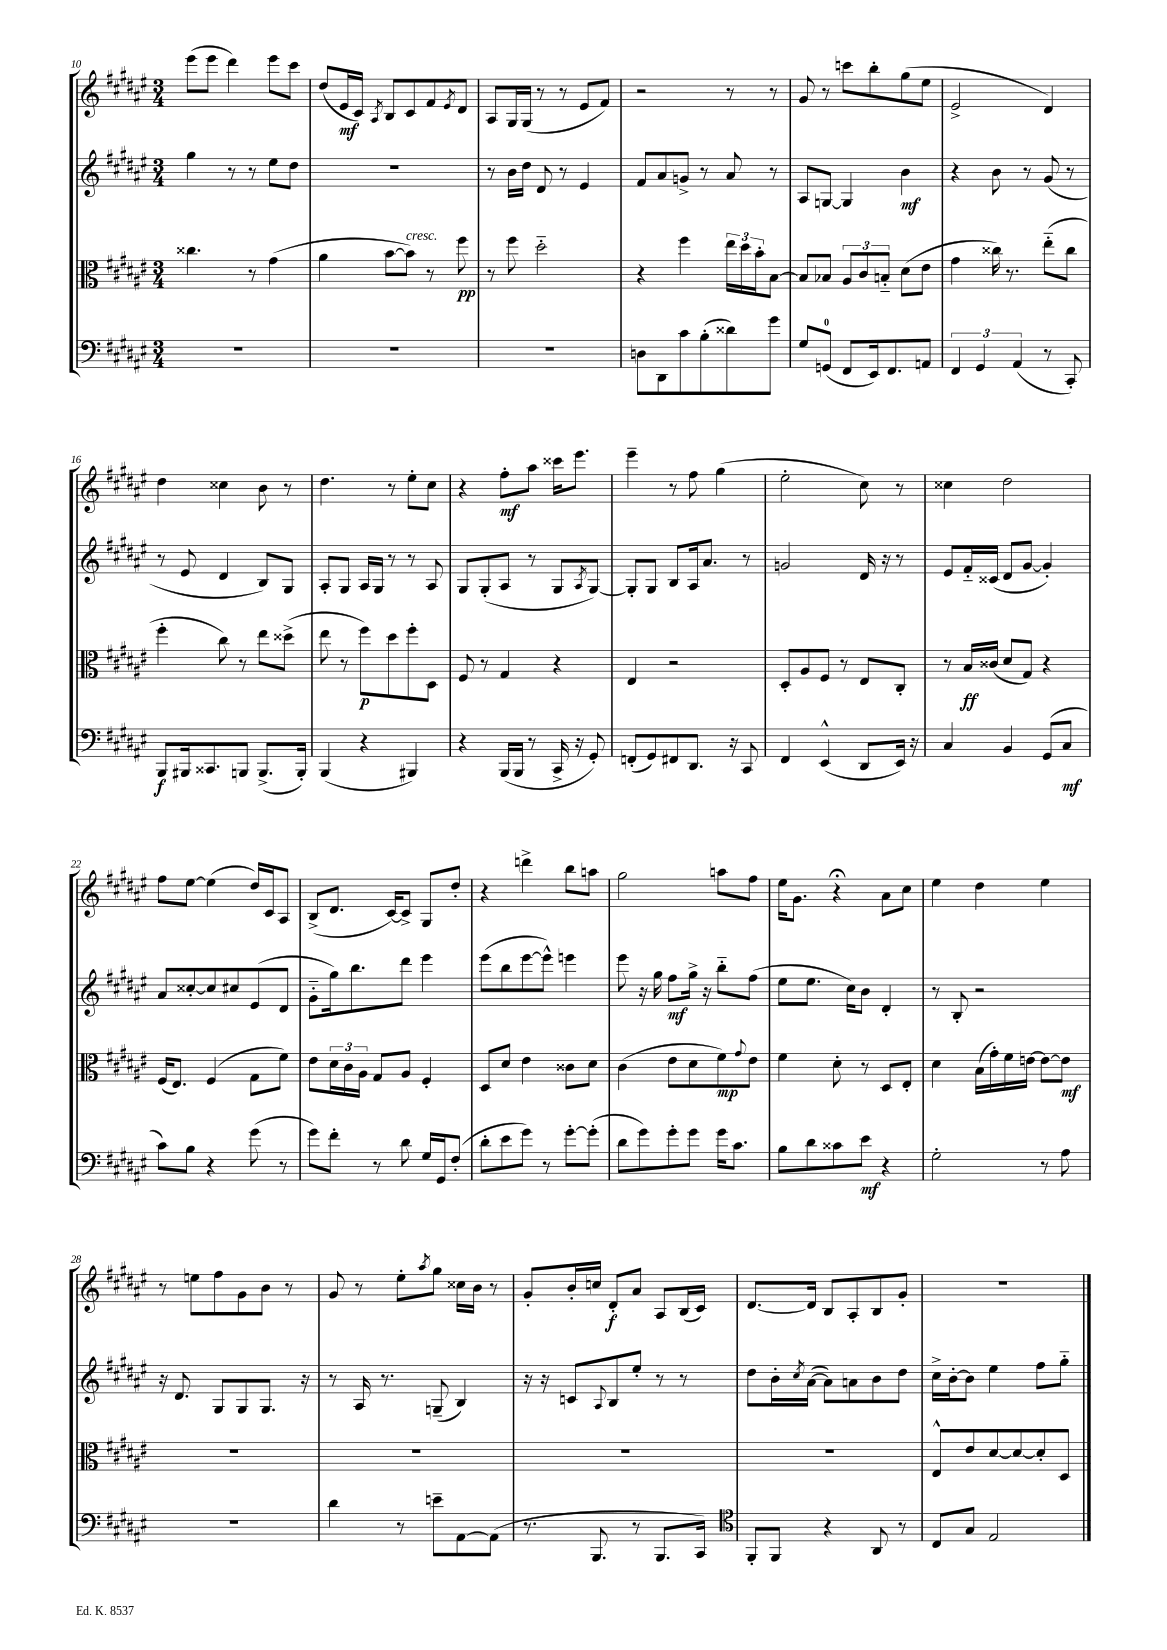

**kern	**kern	**kern	**kern
*staff4	*staff3	*staff2	*staff1
*clefF4	*clefC3	*clefG2	*clefG2
*k[f#c#g#d#a#e#]	*k[f#c#g#d#a#e#]	*k[f#c#g#d#a#e#]	*k[f#c#g#d#a#e#]
*M3/4	*M3/4	*M3/4	*M3/4
2.r	4.cc##	4gg#	(8eee#
.	.	.	8eee#
.	.	8r	4ddd#)
.	8r	8r	.
.	(4g#	8ee#	8eee#
.	.	8dd#	8ccc#
=	=	=	=
2.r	4a#	2.r	(8dd#
.	.	.	16e#
.	.	.	16c#)
.	.	.	8qA#
.	[8b	.	8B
.	8b])	.	8c#
.	8r	.	8f#
.	.	.	8qe#
.	8ff#	.	8d#
=	=	=	=
2.r	8r	8r	8A#
.	8ff#	16b	16G#
.	.	16dd#	(16G#
.	2dd#'~	8d#	8r
.	.	8r	8r
.	.	4e#	8e#
.	.	.	8f#)
=	=	=	=
8D	4r	8f#	2r
8DD#	.	8a#	.
8c#	4ff#	8g^	.
(8B'	.	8r	.
8d##)	24ee#	8a#	8r
.	24dd#	.	.
.	24b'	.	.
8g#	[8B	8r	8r
=	=	=	=
8G#	8B]	8A#	8g#
(8GG	8B-	[8G	8r
8FF#	12A#	4G]	8ccc
.	12c#	.	.
16EE#)	.	.	8bb'
.	12B'~	.	.
8.FF#	.	.	.
.	(8d#	4b	(8gg#
8AA	8e#	.	8ee#
=	=	=	=
6FF#	4g#	4r	2e#^
6GG#	.	.	.
.	16cc##)	8b	.
.	8.r	.	.
(6AA#	.	.	.
.	.	8r	.
8r	(8ee#'~	(8g#	4d#)
8CC#')	8cc##	8r	.
=	=	=	=
8BBB	4ff#'	8r	4dd#
16BBB#	.	8e#	.
8.CC##	.	.	.
.	8cc#)	4d#	4cc##
8BBB	8r	.	.
(8.BBB^	8ee#	8B)	8b
.	(8dd##^	8G#	8r
16BBB')	.	.	.
=	=	=	=
(4BBB	8ee#	8A#'	4.dd#
.	8r	8G#	.
4r	8ff#)	16A#	.
.	.	16G#	.
.	8dd#	8r	8r
4BBB#)	8ff#'	8r	8ee#'
.	8D#	8A#	8cc#
=	=	=	=
4r	8F#	8G#	4r
.	8r	(8G#'	.
(16BBB	4G#	8A#	8ff#'
16BBB	.	.	.
8r	.	8r	8aa#
16CC#^	4r	8G#	16ccc##
16r	.	.	8.eee#
.	.	8qA#	.
8GG#')	.	[8G#)	.
=	=	=	=
(8FF'	4E#	8G#']	4eee#~
8GG#)	.	8G#	.
8FF#	2r	8B	8r
8.DD#	.	16A#	8ff#
.	.	8.a#	.
.	.	.	(4gg#
16r	.	.	.
8CC#	.	8r	.
=	=	=	=
4FF#	8D#'	2g	2ee#'
.	8A#	.	.
(4EE#^^	8F#	.	.
.	8r	.	.
8DD#	8E#	16d#	8cc#)
.	.	16r	.
16EE#)	8C#'	8r	8r
16r	.	.	.
=	=	=	=
4C#	8r	8e#	4cc##
.	16B	16f#'~	.
.	(16c##	(16c##	.
4BB	8d#	8d#	2dd#
.	8G#)	[8g#	.
(8GG#	4r	4g#'])	.
8C#	.	.	.
=	=	=	=
8c#)	(16F#	8a#	8ff#
.	8.E#)	.	.
8B	.	[8cc##'	[8ee#
4r	(4F#	8cc##]	(4ee#]
.	.	8cc#	.
(8g#	8G#	(8e#	16dd#)
.	.	.	16c#
8r	8f#)	8d#	8A#
=	=	=	=
8g#)	8e#	8g#'~	(8B^
8f#'	24d#	16gg#)	8.d#
.	24c#	.	.
.	.	8.bb	.
.	24A#	.	.
8r	8G#	.	.
.	.	.	[16c#)
8d#	8A#	8ddd#	8c#^]
16G#	4F#'	4eee#	8G#
16GG#	.	.	.
(8F#'	.	.	8dd#'
=	=	=	=
8d#'	8D#	(8eee#	4r
8e#	8d#	8bb	.
8g#)	4e#	[8eee#	4ddd^
8r	.	8eee#^^])	.
[8g#'	8c##	4eee	8bb
(8g#']	8d#	.	8aa
=	=	=	=
8d#	(4c#	8eee#	2gg#
8g#)	.	16r	.
.	.	16gg#	.
8g#'	8e#	8ff#	.
8g#	8d#	16gg#^	.
.	.	16r	.
16g#	8f#)	8bb'~	8aa
8.c#	.	.	.
.	8qqg#	.	.
.	8e#	(8ff#	8ff#
=	=	=	=
8B	4f#	8ee#	16ee#
.	.	.	8.g#
8d#	.	8.ee#	.
8c##	8d#'	.	4r;
.	.	16cc#)	.
8e#	8r	8b	.
4r	8D#	4d#'	8a#
.	8E#'	.	8cc#
=	=	=	=
2G#'	4d#	8r	4ee#
.	.	8B'	.
.	(16B	2r	4dd#
.	16g#')	.	.
.	16f#	.	.
.	[16e	.	.
8r	8e_	.	4ee#
8A#	8e]	.	.
=	=	=	=
2.r	2.r	16r	8r
.	.	8.d#	.
.	.	.	8ee
.	.	8G#	8ff#
.	.	8G#	8g#
.	.	8.G#	8b
.	.	.	8r
.	.	16r	.
=	=	=	=
4d#	2.r	8r	8g#
.	.	16A#	8r
.	.	8.r	.
8r	.	.	8ee#'
.	.	.	8qaa#
8e~	.	(8G~	8gg#
[8AA#	.	4B)	16cc##
.	.	.	16b
(8AA#]	.	.	8r
=	=	=	=
8.r	2.r	16r	8g#'
.	.	16r	.
.	.	8c	16b'
8.BBB	.	.	16cc
.	.	8qqA#	.
.	.	8B	8d#'
8r	.	8ee#'	8a#
8.BBB	.	8r	8A#
.	.	8r	(16B
16CC#)	.	.	16c#)
=	=	=	=
*clefC4	*	*	*
8FF#'	2.r	8dd#	[8.d#
8FF#	.	16b'	.
.	.	8qcc#	.
.	.	([16a#	16d#]
4r	.	8a#])	8B
.	.	8a	8A#'
8AA#	.	8b	8B
8r	.	8dd#	8g#'
=	=	=	=
8C#	8E#^^	16cc#^	2.r
.	.	[16b'	.
8G#	8e#	8b]	.
2E#	[8d#	4ee#	.
.	8d#_	.	.
.	8d#']	8ff#	.
.	8D#	8gg#'~	.
==	==	==	==
*-	*-	*-	*-
